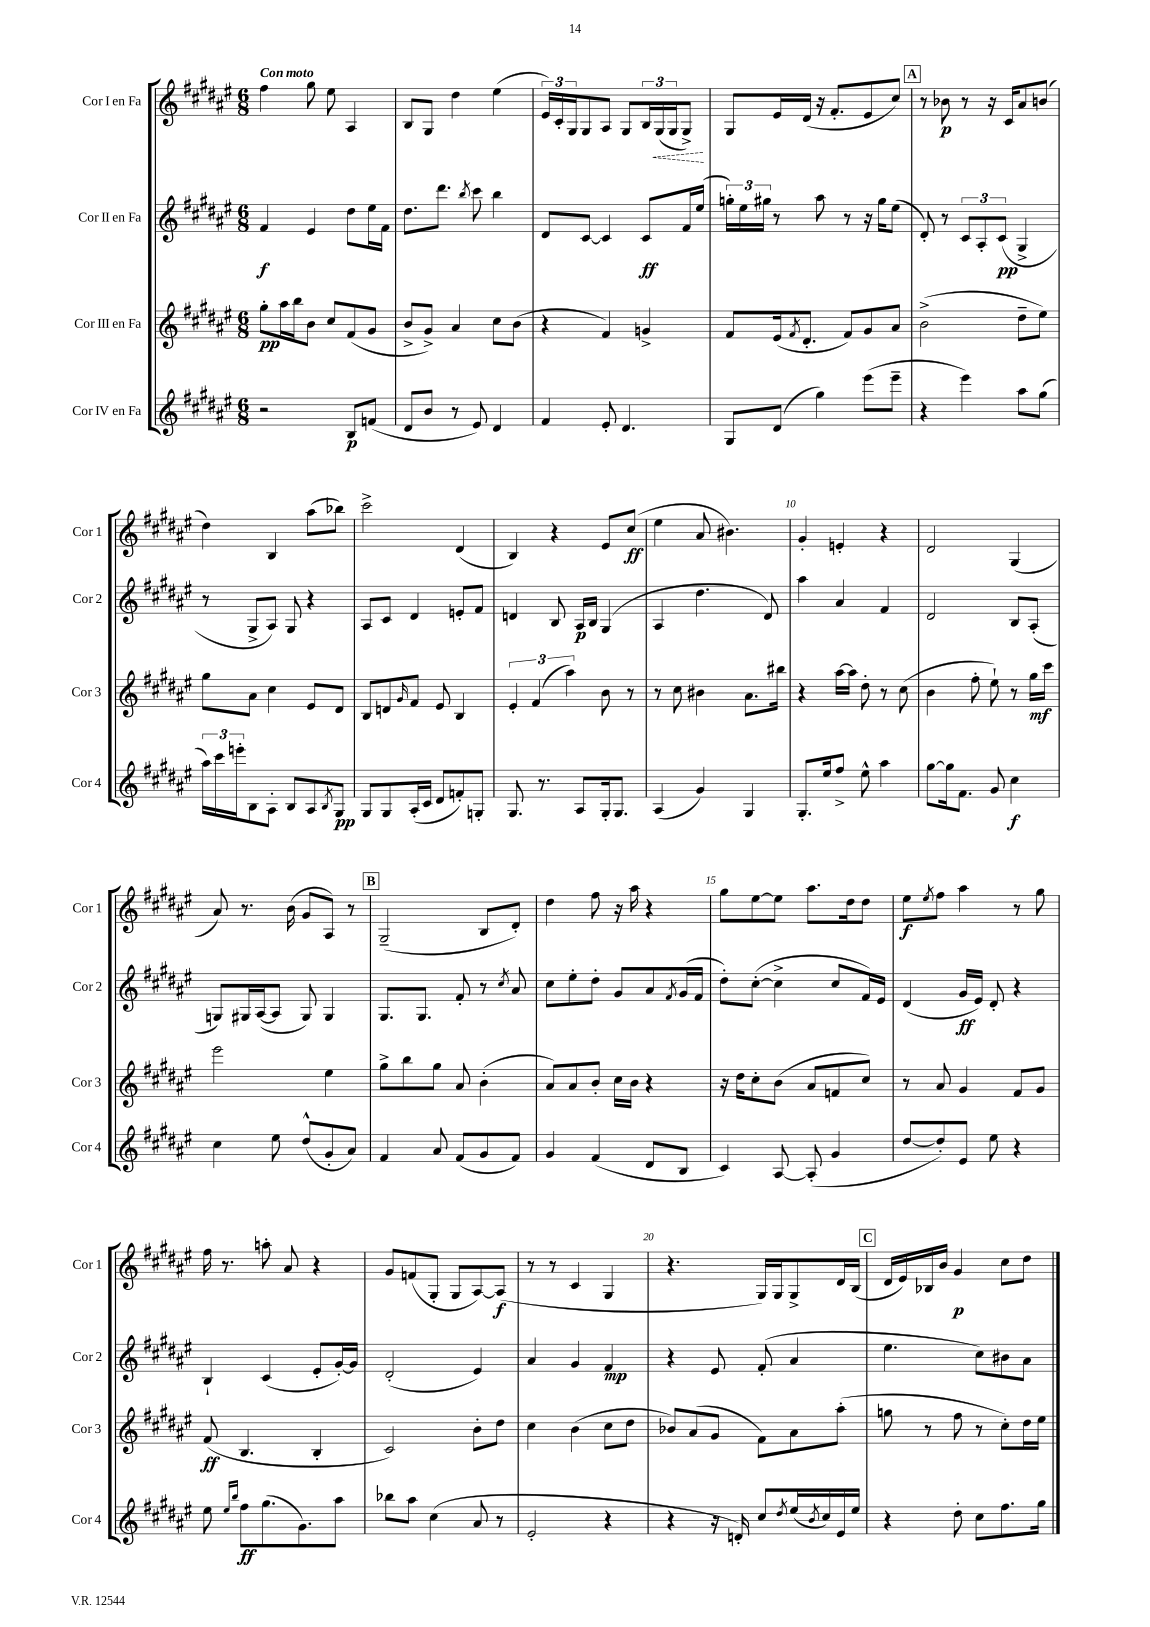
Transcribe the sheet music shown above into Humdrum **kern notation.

**kern	**kern	**kern	**kern
*staff4	*staff3	*staff2	*staff1
*clefG2	*clefG2	*clefG2	*clefG2
*k[f#c#g#d#a#e#]	*k[f#c#g#d#a#e#]	*k[f#c#g#d#a#e#]	*k[f#c#g#d#a#e#]
*M6/8	*M6/8	*M6/8	*M6/8
2r	8gg#'	4f#	4ff#
.	16aa#	.	.
.	16bb	.	.
.	8b	4e#	8gg#
.	8cc#	.	8ee#
8B	(8f#	8dd#	4A#
(8f	8g#	16ee#	.
.	.	16f#	.
=	=	=	=
8d#	8b^	8.dd#	8B
8b	8g#^)	.	8G#
.	.	8.ddd#	.
8r	4a#	.	4dd#
.	.	8qbb	.
8e#)	.	8ccc#	.
4d#	8cc#	4bb	(4ee#
.	(8b	.	.
=	=	=	=
4f#	4r	8d#	24e#)
.	.	.	24c#'
.	.	.	24G#
.	.	[8c#	8G#
8e#'	4f#)	4c#]	8A#
4.d#	.	.	8G#
.	4g^	8c#	24B
.	.	.	(24G#
.	.	.	24G#
.	.	16f#	8G#^)
.	.	(16ee#	.
=	=	=	=
8G#	8f#	24gg')	8G#
.	.	24ee#	.
.	.	24gg#	.
(8d#	(16e#	8r	16e#
.	8qf#	.	.
.	8.d#'	.	(16d#
4gg#)	.	8aa#	16r
.	.	.	8.f#'
.	8f#)	8r	.
(8eee#	8g#	16r	8e#
.	.	16gg#	.
8eee#~	8a#	(8ee#	8cc#)
=	=	=	=
4r	(2b^	8d#')	8r
.	.	8r	8b-
4eee#)	.	12c#	8r
.	.	12A#'	.
.	.	.	16r
.	.	(12c#	.
.	.	.	16c#
8aa#	8dd#~	4G#^	8a#
(8gg#	8ee#)	.	(8b
=	=	=	=
24aa#)	8gg#	8r	4dd#)
24ccc#	.	.	.
24eee'	.	.	.
8B	8a#	8G#^	.
8A#'	4cc#	8A#)	4B
8B	.	8G#	.
8A#	8e#	4r	(8aa#
8qB	.	.	.
8G#	8d#	.	8bb-)
=	=	=	=
8G#	8B	8A#	2ccc#^
8G#	8d	8c#	.
.	16qqg#	.	.
(16A#'	8f#	4d#	.
16c#	.	.	.
8d#	8e#	.	.
8f')	4B	8e'	(4d#
8G'	.	8f#	.
=	=	=	=
8.G#	6e#'	4d	4B)
.	(6f#	.	.
8.r	.	.	.
.	.	8B	4r
.	6aa#)	.	.
8A#	.	16A#	.
.	.	16B	.
16G#'	8b	(4G#	8e#
8.G#	.	.	.
.	8r	.	(8cc#
=	=	=	=
(4A#	8r	4A#	4ee#
.	8cc#	.	.
4g#)	4b#	4.dd#	8a#
.	.	.	4.b#)
4G#	8.a#	.	.
.	.	8d#)	.
.	16bb#	.	.
=	=	=	=
8.G#'	4r	4aa#	4g#'
16ee#	.	.	.
8ff#^	[16aa#	4a#	4e'
.	16aa#]	.	.
8ee#^^	8dd#'	.	.
4aa#	8r	4f#	4r
.	(8cc#	.	.
=	=	=	=
[8gg#	4b	2d#	2d#
16gg#]	.	.	.
8.f#	.	.	.
.	8ff#'	.	.
8g#	8ee#`)	.	.
4cc#	8r	8B	(4G#
.	16gg#	(8A#'	.
.	16ccc#	.	.
=	=	=	=
4cc#	2eee#	8G)	8a#)
.	.	16G#	8.r
.	.	([16A#	.
8ee#	.	8A#]	.
.	.	.	(16b
(8dd#^^	.	8G#)	8g#
8g#'	4ee#	4G#	8A#)
8a#)	.	.	8r
=	=	=	=
4f#	8gg#^	8.G#	(2G#~
.	8bb	.	.
.	.	8.G#	.
8a#	8gg#	.	.
(8f#	8a#	8f#'	.
8g#	(4b'	8r	8B
.	.	8qcc#	.
8f#)	.	8a#	8d#')
=	=	=	=
4g#	8a#)	8cc#	4dd#
.	8a#	8ee#'	.
(4f#	8b'	8dd#'	8ff#
.	16cc#	8g#	16r
.	16b	.	16aa#
8d#	4r	8a#	4r
.	.	8qf#	.
8B	.	(16g#	.
.	.	16f#	.
=	=	=	=
4c#)	16r	8dd#')	8gg#
.	16dd#	.	.
.	8cc#'	([8cc#'	[8ee#
[8A#	(8b	4cc#^]	8ee#]
(8A#']	8a#	.	8.aa#
4g#	8f	8cc#	.
.	.	.	16dd#
.	8cc#)	16f#)	8dd#
.	.	16e#	.
=	=	=	=
[8dd#	8r	(4d#	8ee#
.	.	.	8qee#
8dd#'])	8a#	.	8ff#
8e#	4g#	16g#	4aa#
.	.	16e#)	.
8ee#	.	8d#'	.
4r	8f#	4r	8r
.	8g#	.	8gg#
=	=	=	=
8ee#	(8f#	4B`	16ff#
.	.	.	8.r
16qqee#	.	.	.
16qqbb	.	.	.
8ff#	4.B	.	.
(8.gg#	.	(4c#	8aa'
.	.	.	8a#
8.g#)	.	.	.
.	4B'	8e#'	4r
8aa#	.	[16g#')	.
.	.	16g#]	.
=	=	=	=
8bb-	2c#)	(2d#'	8g#
8aa#	.	.	(8f
(4cc#	.	.	8G#'
.	.	.	8G#
8a#	8b'	4e#)	[8A#)
8r	8dd#	.	(8A#]
=	=	=	=
2e#'	4cc#	4a#	8r
.	.	.	8r
.	(4b	4g#	4c#
4r	8cc#	4f#	4G#
.	8dd#	.	.
=	=	=	=
4r	8b-)	4r	4.r
.	(8a#	.	.
16r	8g#	8e#	.
16d')	.	.	.
8cc#	8f#)	(8f#'	16G#)
.	.	.	16G#
8qdd#	.	.	.
(16ee#	8a#	4a#	8G#^
8qb	.	.	.
16cc#)	.	.	.
16e#	(8aa#'	.	16d#
16ee#	.	.	(16B
=	=	=	=
4r	8gg	4.ee#	16d#
.	.	.	16e#)
.	8r	.	16B-
.	.	.	16b
8dd#'	8ff#	.	4g#
8cc#	8r	8cc#)	.
8.ff#	8cc#')	8b#	8cc#
.	16dd#	8a#	8dd#
16gg#	16ee#	.	.
==	==	==	==
*-	*-	*-	*-
